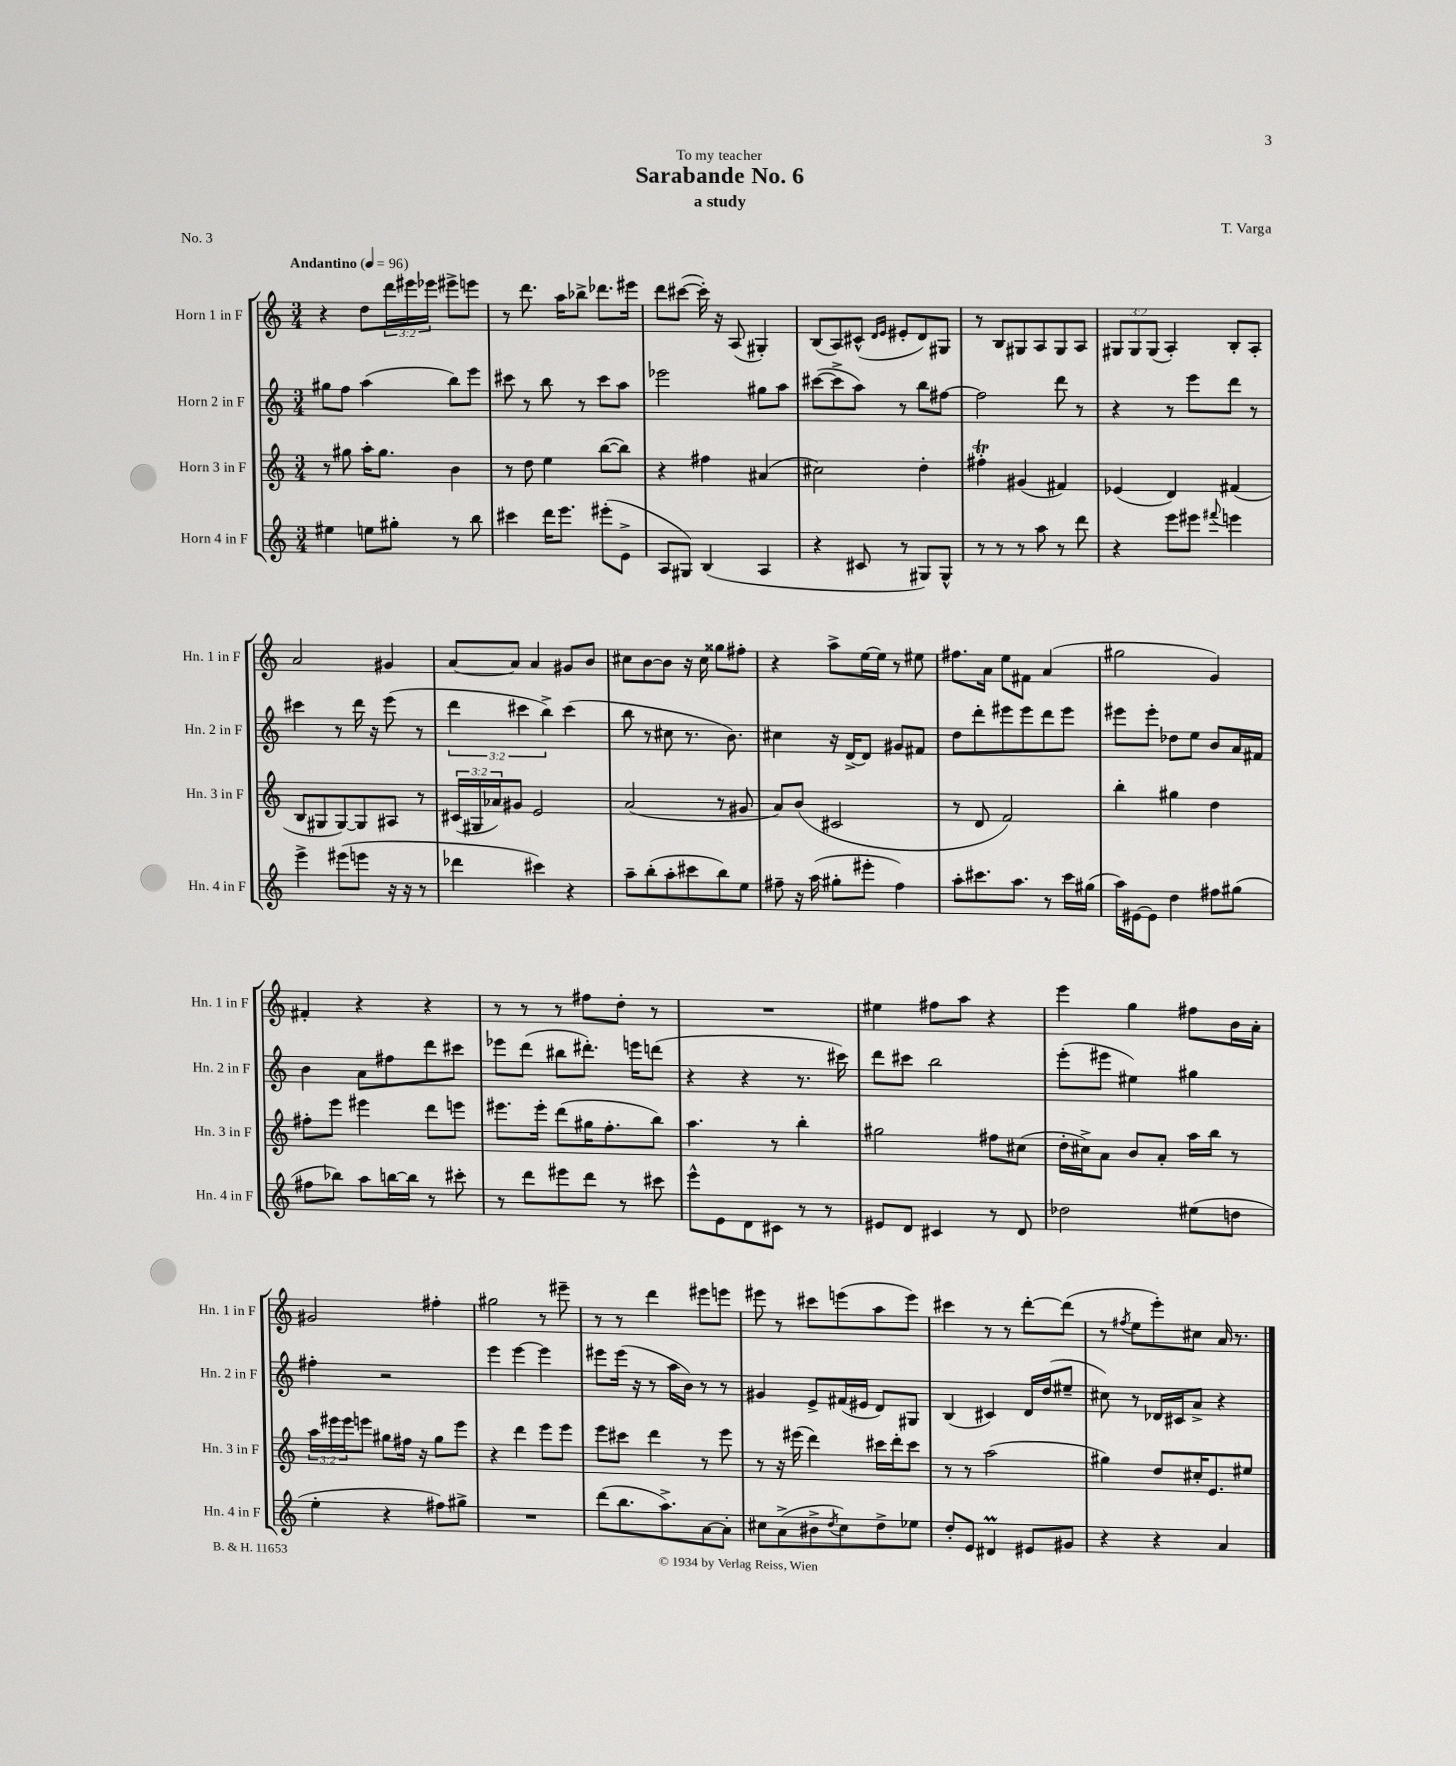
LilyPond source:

\header { title = "Sarabande No. 6" composer = "T. Varga" subtitle = "a study" dedication = "To my teacher" piece = "No. 3" }
<<
\new StaffGroup <<
\new Staff = "s0" \with { instrumentName = "Horn 1 in F" shortInstrumentName = "Hn. 1 in F" } {
    \clef treble \key c \major \numericTimeSignature \time 3/4 \override Staff.TupletNumber.text = #tuplet-number::calc-fraction-text \tempo "Andantino" 4 = 96
    r4 d''8 \tuplet 3/2 { d'''16 eis'''16 ees'''16 } eis'''8-> e'''8 |
    r8 d'''8. a''16 bes''8-> des'''8. eis'''16 |
    d'''8 cis'''8~( cis'''16-.) r16 a8( gis4-.) |
    b8( a8) cis'8-^( \grace { d'16 e'16 } eis'8-. d'8) gis8 |
    r8 b8 gis8 a8 gis8 a8 |
    \tuplet 3/2 { gis8 gis8 gis8( } a4-.) b8-. a8-. |
    a'2 gis'4 |
    a'8~ a'8 a'4 gis'8 b'8 |
    cis''8 b'8~ b'8 r16 cis''16 gisis''8 fis''8-. |
    r4 a''8-> e''16~ e''16 r8 eis''8 |
    fis''8. a'16 e''8 fis'8 a'4( |
    gis''2 g'4) |
    fis'4-. r4 r4 |
    r8 r8 r8 fis''8 d''8-. r8 |
    R2. |
    eis''4 fis''8 a''8 r4 |
    e'''4 g''4 fis''8 b'16 a'16-. |
    gis'2 fis''4-. |
    gis''2 r8 eis'''8-- |
    r8 r8 d'''4 eis'''8 e'''8 |
    eis'''8 r8 cis'''8 e'''8( a''8 e'''8) |
    cis'''4 r8 r8 d'''8~-. d'''8( |
    r8 \acciaccatura { fis''8 } e''8 e'''8-.) cis''8 a'16 r8. \bar "|." |
}
\new Staff = "s1" \with { instrumentName = "Horn 2 in F" shortInstrumentName = "Hn. 2 in F" } {
    \clef treble \key c \major \numericTimeSignature \time 3/4 \override Staff.TupletNumber.text = #tuplet-number::calc-fraction-text
    gis''8 f''8 a''4( b''8) e'''8 |
    cis'''8 r8 b''8 r8 cis'''8 a''8 |
    ees'''2 gis''8 a''8 |
    cis'''8~( cis'''8-> a''8) r8 b''8 fis''8~ |
    fis''2 d'''8 r8 |
    r4 r8 e'''8 d'''8 r8 |
    cis'''4 r8 d'''16 r16 e'''8( r8 |
    \tuplet 3/2 { d'''4 cis'''4 b''4->) } cis'''4( |
    b''8 r8 cis''8 r8. b'8.) |
    cis''4 r16 d'16~-> d'8 gis'8 fis'8 |
    d''8 d'''8-. eis'''8 eis'''8 d'''8 eis'''8 |
    eis'''8 eis'''8-. des''8 e''8 b'8 a'16 fis'16 |
    b'4 a'8 fis''8 d'''8 cis'''8 |
    ees'''8 d'''8( bis''8 dis'''8.-.) e'''16 d'''8( |
    r4 r4 r8. cis'''16) |
    d'''8 cis'''8 b''2 |
    e'''8-.( eis'''8 eis''4) gis''4 |
    fis''4-. r2 |
    e'''4 e'''4~ e'''4 |
    eis'''8 eis'''16( r16 r8 a''16 b'16) r8 r8 |
    gis'4 e'8-> fis'16( eis'16 d'8) gis8 |
    b4( cis'4) d'16 d''16( eis''8-- |
    cis''8) r8 des'16 cis'16 a'8-> r4 \bar "|." |
}
\new Staff = "s2" \with { instrumentName = "Horn 3 in F" shortInstrumentName = "Hn. 3 in F" } {
    \clef treble \key c \major \numericTimeSignature \time 3/4 \override Staff.TupletNumber.text = #tuplet-number::calc-fraction-text
    r8 gis''8 a''16-. gis''8. b'4 |
    r8 d''8 e''4 b''8~( b''8) |
    r4 fis''4 ais'4( |
    cis''2) d''4-. |
    fis''4-.\trill gis'4( fis'4) |
    ees'4( d'4) fis'4( |
    b8 gis8 gis8~) gis8 ais8 r8 |
    \tuplet 3/2 { cis'16( gis16 aes'16) } gis'8 e'2 |
    a'2( r8 gis'8 |
    a'8) b'8( cis'2 |
    r8 d'8 f'2) |
    b''4-. gis''4 d''4 |
    fis''8-. e'''8 eis'''4 d'''8 e'''8 |
    eis'''8. eis'''16-. d'''8( gis''16 f''8.-. b''8) |
    a''4. r8 b''4-. |
    gis''2 fis''8 cis''8( |
    d''16-. cis''16->) a'8 b'8 a'8-. a''16 b''16 r8 |
    \tuplet 3/2 { a''16 eis'''16 eis'''16 } e'''8 gis''8 fis''16 r16 gis''8 e'''8 |
    r4 d'''4 e'''8 e'''8 |
    e'''8 cis'''8 d'''4 r8 e'''8 |
    r8 r16 eis'''16( d'''4) cis'''16 d'''16-. cis'''8 |
    r8 r8 a''2( |
    gis''4) d''8 cis''16-. e'8. eis''8 \bar "|." |
}
\new Staff = "s3" \with { instrumentName = "Horn 4 in F" shortInstrumentName = "Hn. 4 in F" } {
    \clef treble \key c \major \numericTimeSignature \time 3/4
    eis''4 e''8 gis''8-. r8 b''8 |
    cis'''4 d'''16 e'''8. eis'''8-.( e'8-> |
    a8 gis8) b4( a4 |
    r4 cis'8 r8 gis8) gis8-^ |
    r8 r8 r8 a''8 r8 d'''8 |
    r4 e'''8 eis'''8 \appoggiatura { fis'''8 } e'''4 |
    e'''4-> eis'''8( e'''8 r16 r16 r8 |
    des'''4 cis'''4) r4 |
    a''8-- b''8-.( a''8-. cis'''8 b''8) e''8 |
    fis''8-- r16 a''16( gis''8-. eis'''8-. fis''4) |
    a''8-. cis'''8. a''8. r8 cis'''16 gis''16( |
    a''16) eis'16~ eis'8 d''4 fis''8 gis''8( |
    fis''8 bes''8) a''8 b''16~ b''16 r8 cis'''8-. |
    r8 d'''8 eis'''8 d'''8 r8 cis'''8 |
    e'''8-^ e'8 d'8 cis'8 r8 r8 |
    eis'8 d'8 cis'4 r8 d'8 |
    des''2 eis''8( d''8 |
    e''4-. r4 fis''8) gis''8-> |
    R2. |
    d'''8( b''8. a''8.->) a'8~ a'8-. |
    cis''8 a'8->( bis'8-> \acciaccatura { d''8 } cis''8) d''8-> ees''8 |
    d''8-. e'8 dis'4\prall eis'8 gis'8 |
    r4 r4 a'4 \bar "|." |
}
>>
>>
\layout { \context { \Score \remove "Bar_number_engraver" } }
